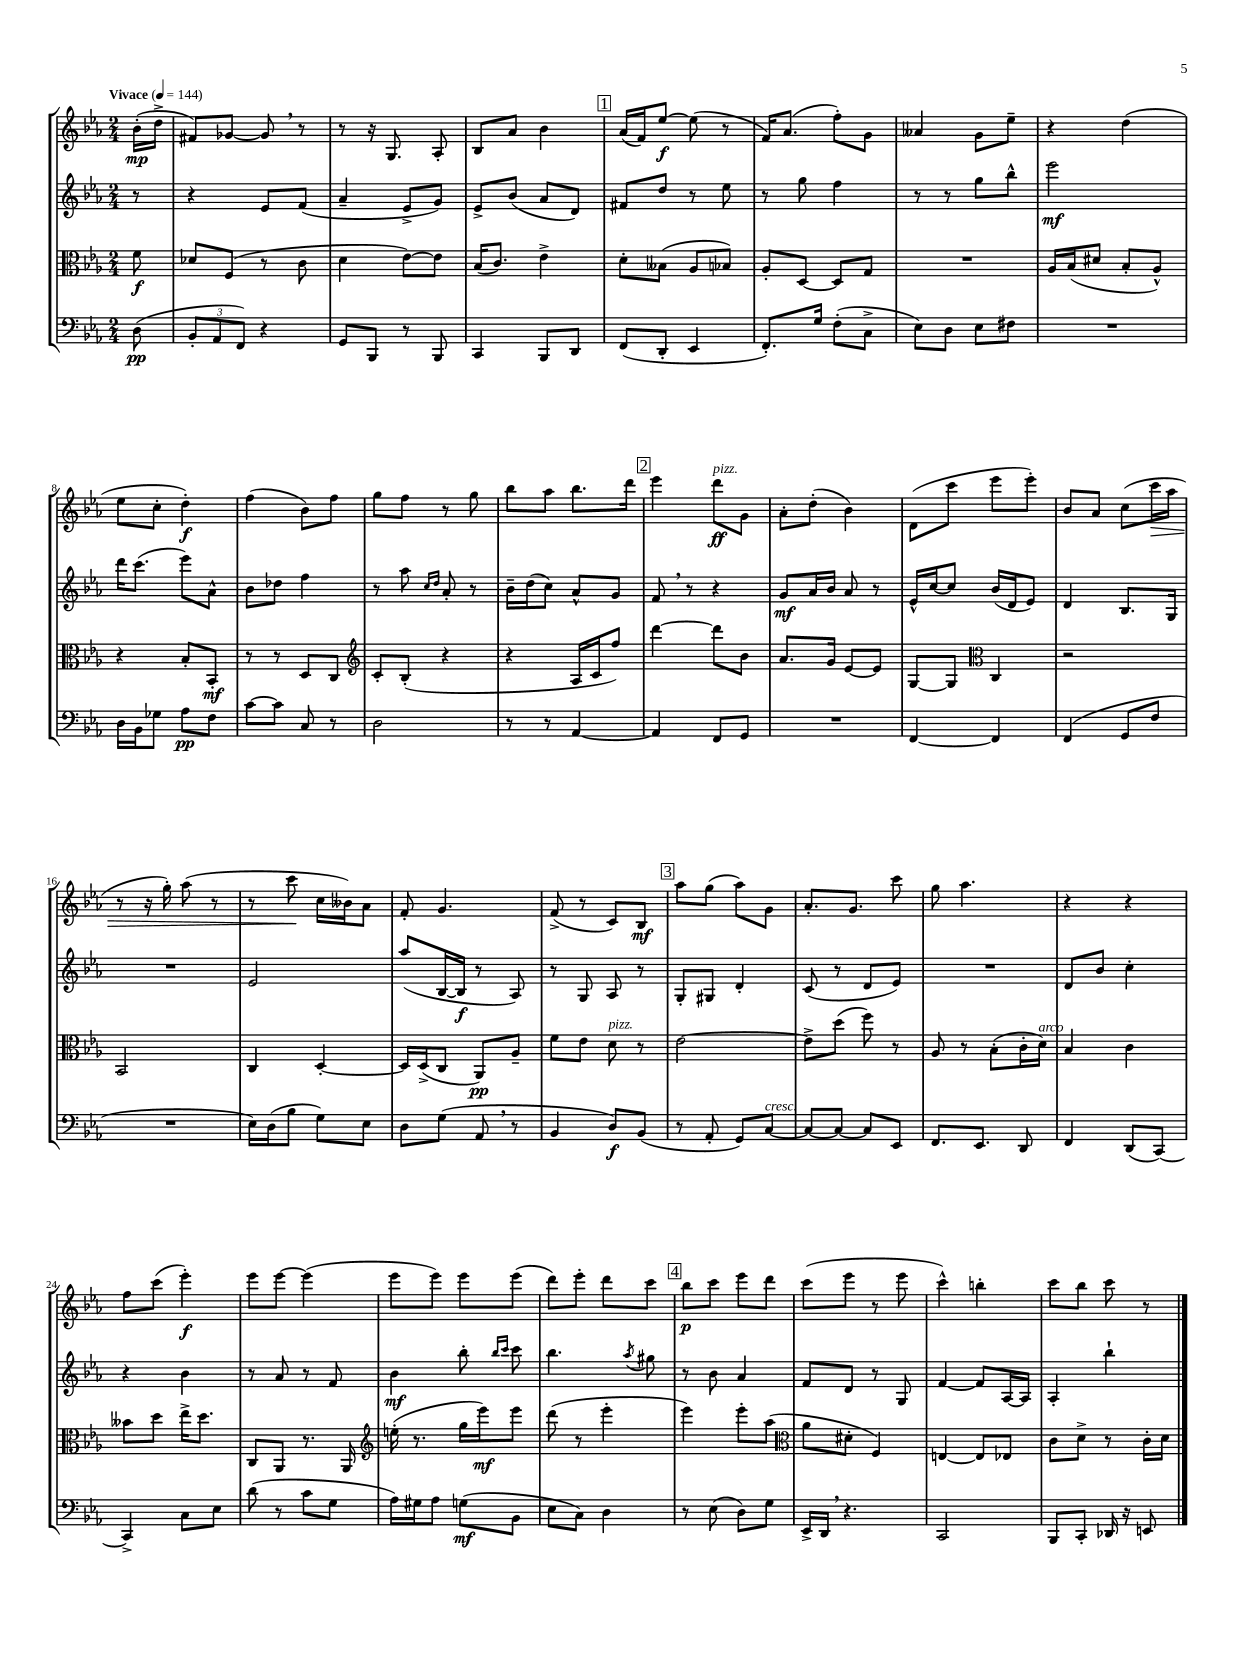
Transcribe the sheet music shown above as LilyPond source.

<<
\new StaffGroup <<
\new Staff = "s0" {
    \clef treble \key ees \major \numericTimeSignature \time 2/4 \partial 8 \tempo "Vivace" 4 = 144
    \autoBeamOff bes'16[-.\mp( d''16]-> |
    fis'8[) ges'8]~ ges'8 \breathe r8 |
    r8 r16 g8. aes8-. |
    bes8[ aes'8] bes'4 |
    \mark \markup { \box "1" } aes'16[( f'16) ees''8]~\f ees''8( r8 |
    f'16[) aes'8.]( f''8[-.) g'8] |
    aeses'4 g'8[ ees''8]-- |
    r4 d''4( |
    ees''8[ c''8]-. d''4-.\f) |
    f''4( bes'8[) f''8] |
    g''8[ f''8] r8 g''8 |
    bes''8[ aes''8] bes''8.[ d'''16] |
    \mark \markup { \box "2" } ees'''4 d'''8[\ff^\markup { \italic "pizz." } g'8] |
    aes'8[-. d''8]-.( bes'4) |
    d'8[( c'''8] ees'''8[ ees'''8]-.) |
    bes'8[ aes'8] c''8[( c'''16\> aes''16] |
    r8 r16 g''16-.) aes''8( r8 |
    r8 c'''8\! c''16[ beses'16) aes'8] |
    f'8-. g'4. |
    f'8->( r8 c'8[) bes8]\mf |
    \mark \markup { \box "3" } aes''8[ g''8]( aes''8[) g'8] |
    aes'8.[-. g'8.] c'''8 |
    g''8 aes''4. |
    r4 r4 |
    f''8[ c'''8]( ees'''4-.\f) |
    ees'''8[ ees'''8]~ ees'''4( |
    ees'''8[ ees'''8]) ees'''8[ ees'''8]( |
    d'''8[) ees'''8]-. d'''8[ c'''8] |
    \mark \markup { \box "4" } bes''8[\p c'''8] ees'''8[ d'''8] |
    c'''8[( ees'''8] r8 ees'''8 |
    c'''4-^) b''4-. |
    c'''8[ bes''8] c'''8 r8 \bar "|." |
}
\new Staff = "s1" {
    \clef treble \key ees \major \numericTimeSignature \time 2/4 \partial 8
    \autoBeamOff r8 |
    r4 ees'8[ f'8]( |
    aes'4-- ees'8[-> g'8]) |
    ees'8[-> bes'8]( aes'8[ d'8]) |
    \mark \markup { \box "1" } fis'8[ d''8] r8 ees''8 |
    r8 g''8 f''4 |
    r8 r8 g''8[ bes''8]-^ |
    ees'''2\mf |
    d'''16[ c'''8.]( ees'''8[) aes'8]-^ |
    bes'8[ des''8] f''4 |
    r8 aes''8 \grace { c''16[ d''16] } aes'8-. r8 |
    bes'16[-- d''16( c''8]) aes'8[-^ g'8] |
    \mark \markup { \box "2" } f'8 \breathe r8 r4 |
    g'8[\mf aes'16 bes'16] aes'8 r8 |
    ees'16[-^ c''16~ c''8] bes'16[( d'16 ees'8]) |
    d'4 bes8.[ g16] |
    R2 |
    ees'2 |
    aes''8[( bes16~ bes16]\f r8 aes8) |
    r8 g8 aes8 r8 |
    \mark \markup { \box "3" } g8[-. gis8] d'4-. |
    c'8( r8 d'8[ ees'8]) |
    R2 |
    d'8[ bes'8] c''4-. |
    r4 bes'4 |
    r8 aes'8 r8 f'8 |
    bes'4\mf bes''8-. \grace { bes''16[ c'''16] } c'''8 |
    bes''4. \acciaccatura { aes''8 } gis''8 |
    \mark \markup { \box "4" } r8 bes'8 aes'4 |
    f'8[ d'8] r8 g8 |
    f'4~ f'8[ aes16~ aes16] |
    aes4-. bes''4-! \bar "|." |
}
\new Staff = "s2" {
    \clef alto \key ees \major \numericTimeSignature \time 2/4 \partial 8
    \autoBeamOff f'8\f |
    des'8[ f8]( r8 c'8 |
    d'4 ees'8[~) ees'8] |
    bes16[( c'8.]) ees'4-> |
    \mark \markup { \box "1" } d'8[-. beses8]( aes8[ bes8]) |
    aes8[-. d8]~ d8[ g8] |
    R2 |
    aes16[ bes16( dis'8] bes8[-. aes8]-^) |
    r4 bes8[-. bes,8]-.\mf |
    r8 r8 d8[ c8] |
    \clef treble c'8[-. bes8]-.( r4 |
    r4 aes16[ c'16 f''8]) |
    \mark \markup { \box "2" } d'''4~ d'''8[ bes'8] |
    aes'8.[ g'16] ees'8[~ ees'8] |
    g8[~ g8] \clef alto c4 |
    r2 |
    bes,2 |
    c4 d4~-. |
    d16[ d16->( c8] aes,8[\pp) aes8]-- |
    f'8[ ees'8] d'8^\markup { \italic "pizz." } r8 |
    \mark \markup { \box "3" } ees'2~ |
    ees'8[-> d''8]( f''8) r8 |
    aes8 r8 bes8[-.( c'16-. d'16]^\markup { \italic "arco" }) |
    bes4 c'4 |
    beses'8[ d''8] ees''16[-> d''8.] |
    c8[ aes,8] r8. aes,16 |
    \clef treble e''16-.( r8. g''16[ ees'''16\mf) ees'''8] |
    d'''8( r8 ees'''4-. |
    \mark \markup { \box "4" } ees'''4) ees'''8[-. aes''8]( |
    \clef alto aes'8[ dis'8]-. f4) |
    e4~ e8[ ees8] |
    c'8[ d'8]-> r8 c'16[-. d'16] \bar "|." |
}
\new Staff = "s3" {
    \clef bass \key ees \major \numericTimeSignature \time 2/4 \partial 8
    \autoBeamOff d8\pp( |
    \tuplet 3/2 { bes,8[-. aes,8 f,8]) } r4 |
    g,8[ bes,,8] r8 bes,,8 |
    c,4 bes,,8[ d,8] |
    \mark \markup { \box "1" } f,8[( d,8]-. ees,4 |
    f,8.[-.) g16] f8[-.( c8]-> |
    ees8[) d8] ees8[ fis8] |
    R2 |
    d16[ bes,16 ges8] aes8[\pp f8] |
    c'8[~ c'8] c8 r8 |
    d2 |
    r8 r8 aes,4~ |
    \mark \markup { \box "2" } aes,4 f,8[ g,8] |
    R2 |
    f,4~ f,4 |
    f,4( g,8[ f8] |
    R2 |
    ees16[) d16( bes8] g8[) ees8] |
    d8[ g8]( aes,8 \breathe r8 |
    bes,4 d8[\f) bes,8]( |
    \mark \markup { \box "3" } r8 aes,8-. g,8[) c8]~^\markup { \italic "cresc." } |
    c8[~ c8]~ c8[ ees,8] |
    f,8.[ ees,8.] d,8 |
    f,4 d,8[( c,8]~) |
    c,4-> c8[ ees8] |
    d'8( r8 c'8[ g8] |
    aes16[) gis16 aes8] g8[\mf( bes,8] |
    ees8[ c8]) d4 |
    \mark \markup { \box "4" } r8 ees8( d8[) g8] |
    ees,16[-> d,16] \breathe r4. |
    c,2 |
    bes,,8[ c,8]-. des,16 r16 e,8 \bar "|." |
}
>>
>>
